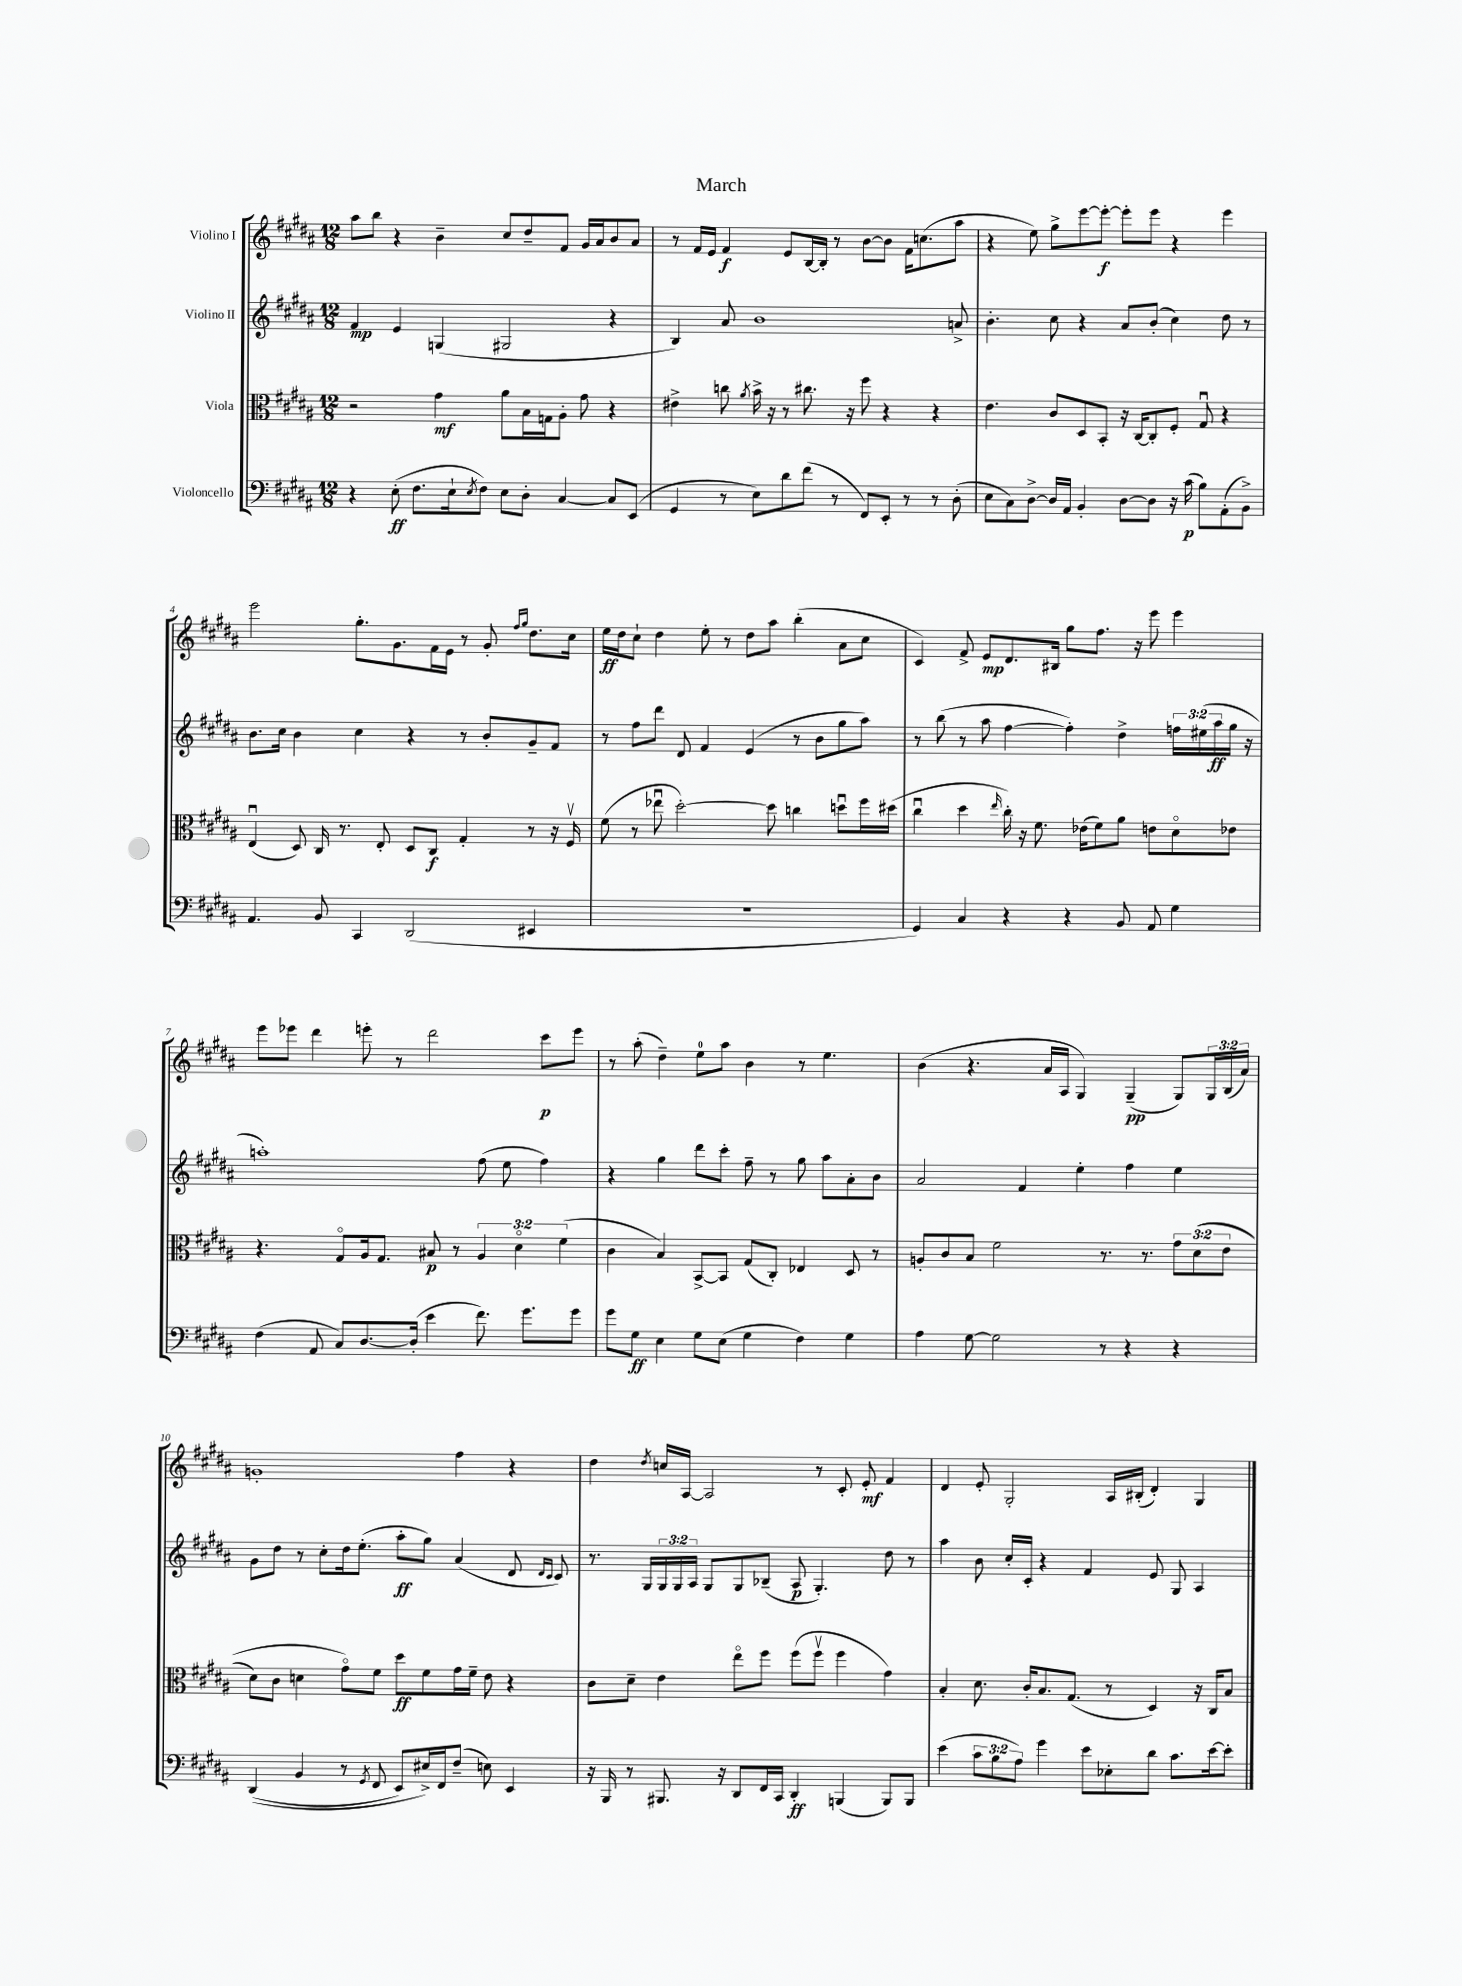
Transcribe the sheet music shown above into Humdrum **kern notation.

**kern	**kern	**kern	**kern
*staff4	*staff3	*staff2	*staff1
*clefF4	*clefC3	*clefG2	*clefG2
*k[f#c#g#d#a#]	*k[f#c#g#d#a#]	*k[f#c#g#d#a#]	*k[f#c#g#d#a#]
*M12/8	*M12/8	*M12/8	*M12/8
4r	2r	4f#/	8aa#\L
.	.	.	8bb\J
(8E'\	.	4e/	4r
8.F#\L	.	.	.
.	4g#\	(4G/	4b~\
16E`\k	.	.	.
8qE/	.	.	.
8F#\J)	.	.	.
8E\L	8a#\L	2G#/	8cc#/L
8D#'\J	16B\L	.	8dd#~/
.	16G\J	.	.
[4C#/	8A#'\J	.	8f#/J
.	8g#\	.	16g#/LL
.	.	.	16a#/J
8C#/]L	4r	4r	8b/
(8EE/J	.	.	8a#/J
=	=	=	=
4GG#/	4e#^\	4B/)	8r
.	.	.	16f#/LL
.	.	.	16e/JJ
8r	8cc\	8a#/	4f#/
.	8qa#/	.	.
8E\L)	16b^\	1b	.
.	16r	.	.
8d#\	8r	.	8e/L
(8f#\J	8.cc#\	.	[16B/L
.	.	.	16B'/]JJ
8r	.	.	8r
.	16r	.	.
8FF#/L)	8ff#\	.	[8b\L
8EE'/J	4r	.	8b\]J
8r	.	.	16f#\LK
.	.	.	(8.cc\
8r	4r	.	.
(8D#'\	.	8a^/	8aa#\J
=	=	=	=
8E\L	4.e\	4.b'\	4r
8C#\)	.	.	.
[8D#^\J	.	.	8ee\)
16D#/]LL	8c#/L	8cc#\	8gg#^\L
16AA#/JJ	.	.	.
4BB'/	8D#/	4r	[8eee\
.	8BB'/J	.	8eee'\_J
[8D#\L	16r	8a#/L	8eee'\]L
.	[16C#/LK	.	.
8D#\]J	8C#'/]	(8b'/J	8eee\J
16r	8F#'/J	4cc#\)	4r
(16c#\	.	.	.
8B\L)	8G#u/	.	.
(8AA#'\	4r	8dd#\	4eee\
8BB^\J)	.	8r	.
=	=	=	=
4.AA#/	(4Eu/	8.b\L	2eee\
.	.	16cc#\Jk	.
.	8D#/)	4b\	.
8BB/	16C#/	.	.
.	8.r	.	.
4CC#/	.	4cc#\	8.gg#'\L
.	8E'/	.	.
.	.	.	8.g#\
(2DD#/	8D#/L	4r	.
.	8C#/J	.	16f#\L
.	.	.	16e\JJ
.	4G#'/	8r	8r
.	.	8b'/L	8g#'/
.	.	.	16qqff#/LL
.	.	.	16qqgg#/JJ
4EE#/	8r	8g#~/	8.dd#\L
.	16r	8f#/J	.
.	16F#v/	.	16cc#\Jk
=	=	=	=
1.r	(8f#\	8r	16ee\LL
.	.	.	16dd#\J
.	8r	8ff#\L	8cc#`\J
.	8ee-u\	8ddd#\J	4dd#\
.	[2dd#'\)	8d#/	.
.	.	4f#/	8ee'\
.	.	.	8r
.	.	(4e/	8dd#\L
.	8dd#\]	.	8aa#\J
.	4cc\	8r	(4bb'\
.	.	8b\L	.
.	8ddu\L	8gg#\	8a#\L
.	16ff#\L	8aa#\J)	8cc#\J
.	(16dd#\JJ	.	.
=	=	=	=
4GG#/)	4cc#u\	8r	4c#/)
.	.	(8bb\	.
4C#/	4dd#\	8r	8f#^/
.	.	8aa#\	8e/L
.	16qqee/	.	.
4r	16cc#'\)	[4ff#\	8.d#/
.	16r	.	.
.	8.f#\	.	.
.	.	.	16B#/Jk
4r	.	4ff#'\])	8gg#\L
.	(16e-\LK	.	.
.	8f#\)	.	8.ff#\J
8BB/	8a#\J	4dd#^\	.
.	.	.	16r
8AA#/	8e\L	.	8eee\
4G#\	8d#o\	24ff\LL	4eee\
.	.	(24ee#\	.
.	.	24aa#\	.
.	8e-\J	16gg#\JJ	.
.	.	16r	.
=	=	=	=
(4F#\	4.r	1aa')	8eee\L
.	.	.	8eee-\J
8AA#/	.	.	4ddd#\
8C#/L)	8G#o/L	.	.
[8.D#/	16A#/k	.	8eee'\
.	8.G#/J	.	.
.	.	.	8r
(16D#'/]Jk	.	.	.
4e\	8B#/	.	2ddd#\
.	8r	.	.
8.f#\)	6A#/	(8ff#\	.
.	.	8ee\	.
.	6d#o\	.	.
8.g#\L	.	.	.
.	.	4ff#\)	8ccc#\L
.	(6f#\	.	.
8g#\J	.	.	8eee\J
=	=	=	=
8g#\L	4c#\	4r	8r
8G#\J	.	.	(8aa#'\
4E\	4B/)	4gg#\	4dd#~\)
8G#\L	[8BB^/L	8ddd#\L	8ee\L
(8E\J	8BB/]J	8ccc#'\J	8aa#\J
4G#\	(8G#/L	8ff#~\	4b\
.	8C#'/J)	8r	.
4F#\)	4E-/	8gg#\	8r
.	.	8aa#\L	4.ee\
4G#\	8D#/	8a#'\	.
.	8r	8b\J	.
=	=	=	=
4A#\	8A'/L	2a#/	(4b\
.	8c#/	.	.
[8G#\	8B/J	.	4.r
2G#\]	2f#\	.	.
.	.	4f#/	.
.	.	.	16a#/LL
.	.	.	16A#/JJ
.	.	4ee'\	4G#/)
8r	8.r	.	.
4r	.	4ff#\	(4G#~/
.	8.r	.	.
4r	12g#\L	4ee\	8G#/L)
.	&((12d#\	.	.
.	.	.	24G#/L
.	12e\J	.	(24B/
.	.	.	24a#/JJ)
=	=	=	=
&((4DD#/	8d#\L)	8g#\L	1g'
.	8c#\J	8dd#\J	.
4BB/	4d\	8r	.
.	.	8cc#'\L	.
8r	8g#o\L&)	16dd#\k	.
.	.	(8.ee'\J	.
8qGG#/	.	.	.
8FF#/	8f#\J	.	.
8EE/L)	8dd#\L	8aa#'\L	.
16E#^/L&)	8f#\	8gg#\J)	.
16FF#/J	.	.	.
(8F#~/J	16g#\L	(4a#/	4ff#\
.	16f#~\JJ	.	.
8E\)	8e\	.	.
4EE/	4r	8d#/	4r
.	.	16qqd#/LL	.
.	.	16qqc#/JJ	.
.	.	8c#/)	.
=	=	=	=
16r	8c#\L	8.r	4dd#\
16BBB/	.	.	.
8r	8d#~\J	.	.
.	.	16G#/LL	.
.	.	.	8qdd#/
8.BBB#/	4e\	24G#/	16cc/LL
.	.	24G#/	.
.	.	.	[16A#/JJ
.	.	24A#/JJ	.
.	.	8G#/L	2A#/]
16r	.	.	.
8DD#/L	8eeo\L	8G#/	.
16FF#/L	8ff#\J	(8B-~/J	.
16CC#/JJ	.	.	.
4DD#'/	(8ff#\L	8A#/	.
.	8ff#v\J	4.G#'/)	8r
(4BBB/	4ff#\	.	8c#'/
.	.	.	8e'/
8BBB/L)	4g#\)	8dd#\	4f#/
8BBB/J	.	8r	.
=	=	=	=
(4e\	4B'/	4aa#\	4d#/
12c#\L	8.d#\	8b\	8e'/
12B\	.	.	.
.	.	16cc#'/LL	2G#'/
12A#\J)	.	.	.
.	16c#'/LK	16c#'/JJ	.
4g#\	8.B/	4r	.
.	(8.G#/J	.	.
8e\L	.	4f#/	.
8E-'\	8r	.	16A#/LL
.	.	.	(16B#'/JJ
8d#\J	4D#/)	8e/	4d#'/)
8.c#\L	.	8G#/	.
.	16r	4A#/	4G#/
[16e\k	16C#/LK	.	.
8e'\]J	8B/J	.	.
==	==	==	==
*-	*-	*-	*-
